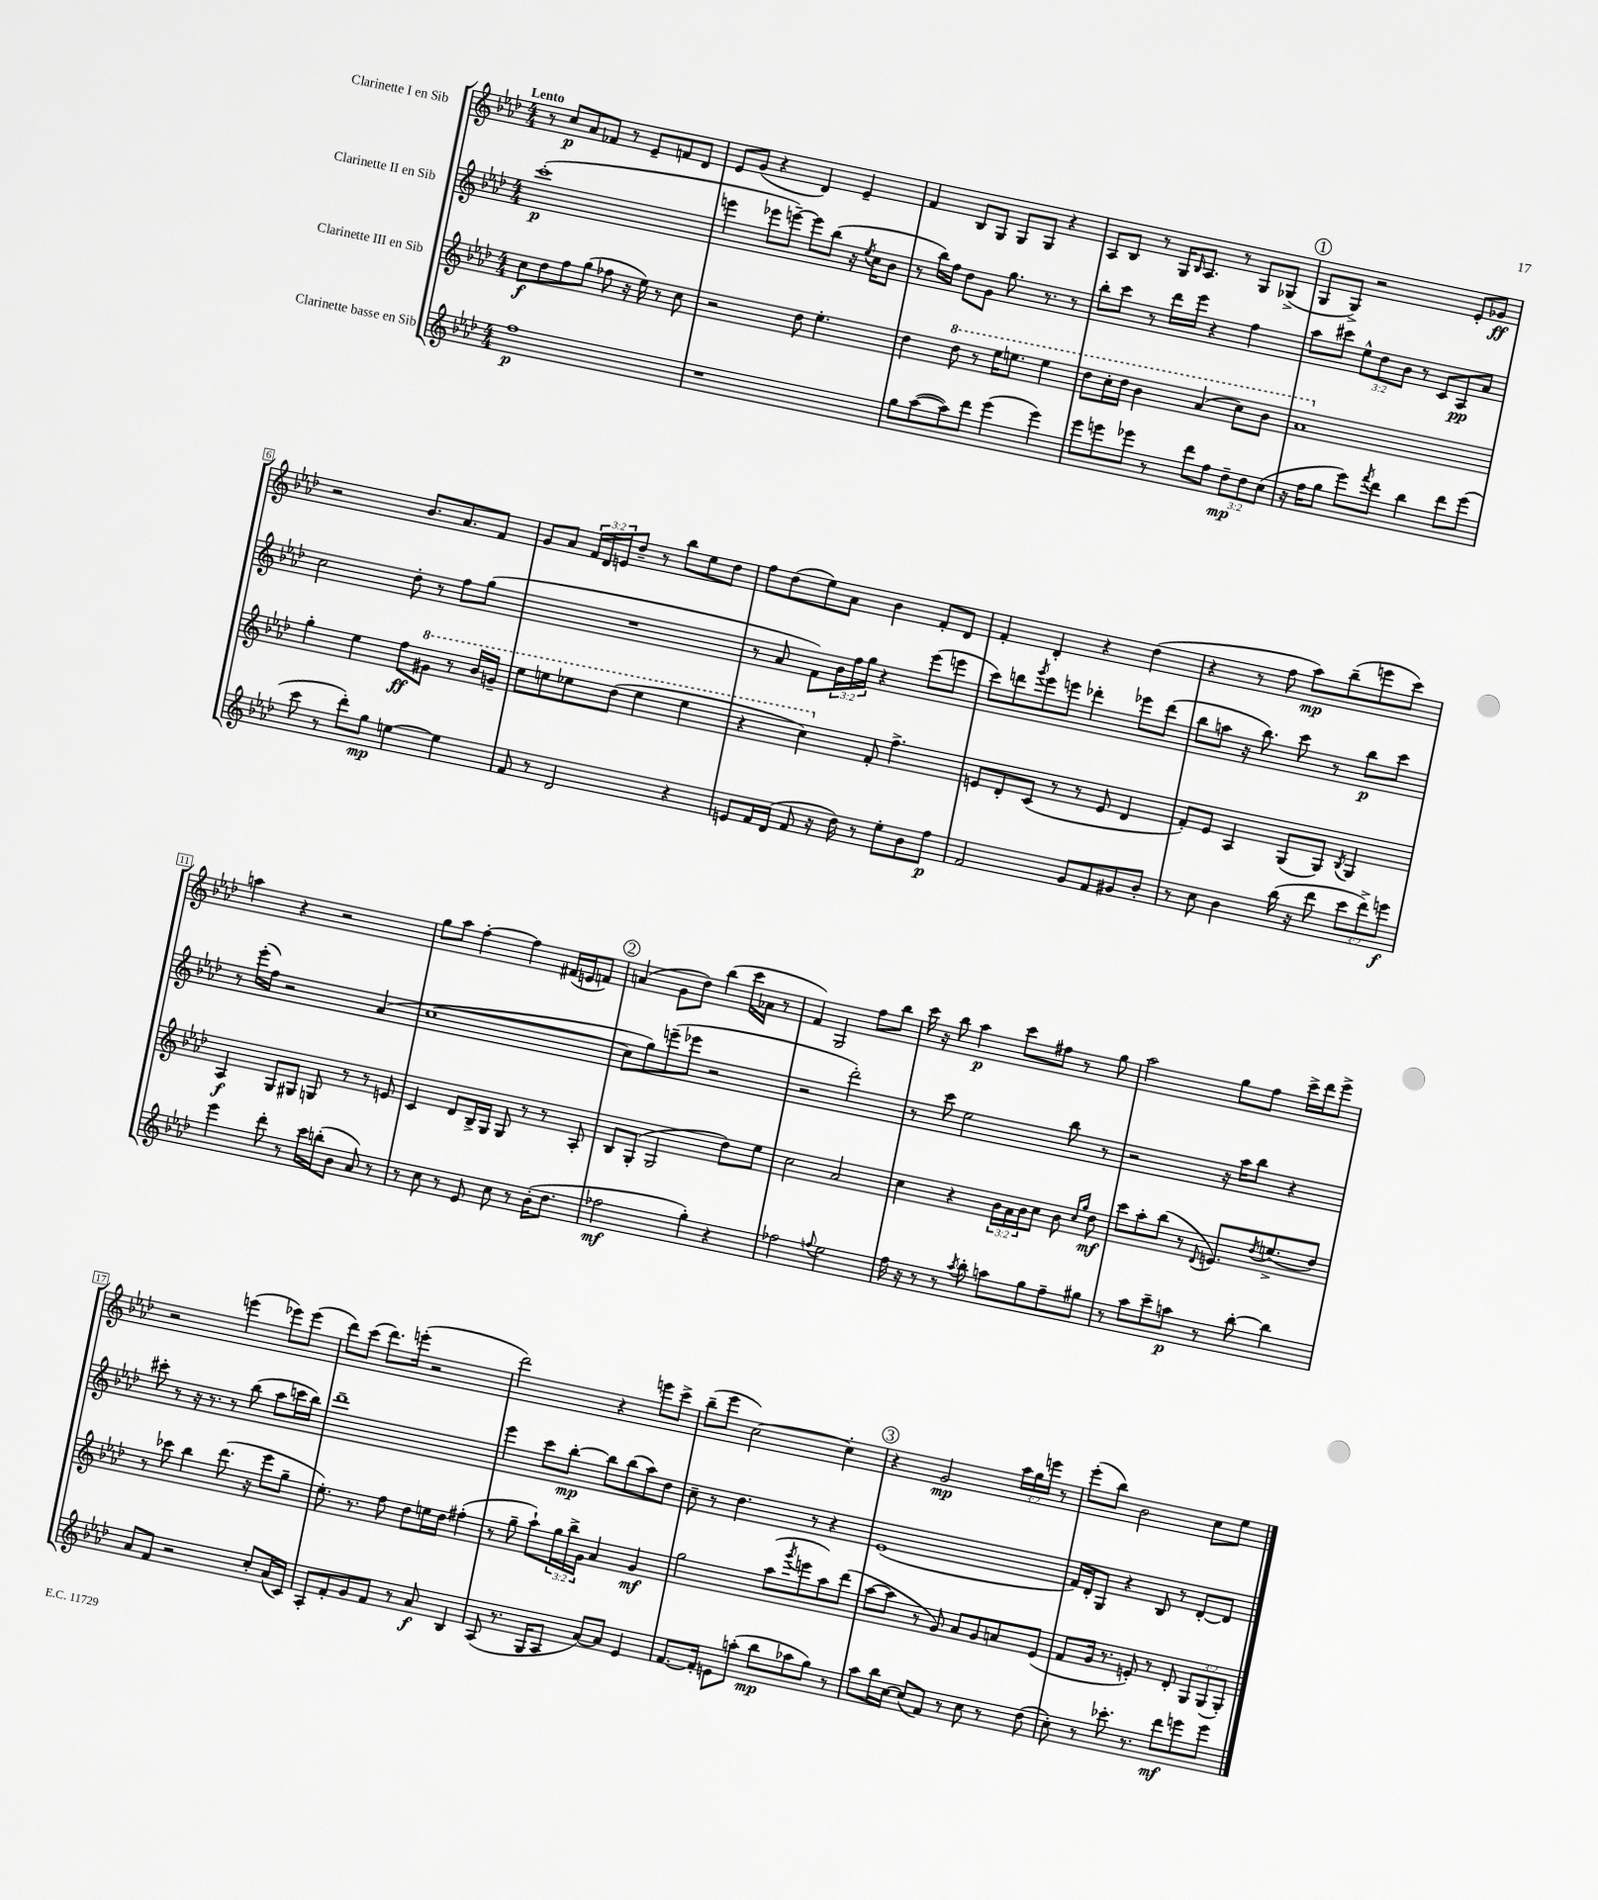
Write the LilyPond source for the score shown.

<<
\new StaffGroup <<
\new Staff = "s0" \with { instrumentName = "Clarinette I en Sib" } {
    \clef treble \key aes \major \numericTimeSignature \time 4/4 \override Staff.TupletNumber.text = #tuplet-number::calc-fraction-text \tempo "Lento"
    r8 c''8\p aes'8 fes'8 r8 ees'8-- f'8 des'8 |
    ees'8 g'8( r4 des'4) ees'4-- |
    f'4 bes8 g8 g8 g8 r4 |
    aes8 bes8 r8 g16 \grace { bes16 } aes8. r8 g8 ges8->( |
    \mark \markup { \circle "1" } g8 g8->) r2 ees'8-. ges'8\ff |
    r2 bes'8. aes'8. f'8 |
    g'8 aes'8 \tuplet 3/2 { f'16 des'16 e'16 } des''8-- r8 bes''8 ees''8 des''8 |
    f''8 des''8( ees''8) aes'8 bes'4 f'8-. des'8 |
    f'4-. des'4-. r4 des''4( |
    r4 r8 f''8 aes''8\mp) bes''8--( e'''8 c'''8) |
    a''4 r4 r2 |
    g''8 aes''8 f''4~-. f''4 fis'16( e'16 f'8) |
    \mark \markup { \circle "2" } a'4( g'8 des''8) bes''4( c'''16 aes'16 r8 |
    f'4) g2 f''8 bes''8 |
    c'''16 r16 bes''8 aes''4\p c'''8 fis''8 r8 g''8 |
    aes''2 g''8 f''8 c'''16-> des'''16 ees'''8-> |
    r2 e'''4( ees'''8) ees'''8( |
    des'''8) c'''8( des'''8.) e'''16-.( r2 |
    des'''2) r4 e'''8 c'''8-> |
    bes''8--( ees'''8 c''2~) c''4-. |
    \mark \markup { \circle "3" } r4 g'2\mp \tuplet 3/2 { aes''16 g''16 e'''16 } r8 |
    ees'''8-.( bes''8) bes'2 c''8 ees''8 \bar "|." |
}
\new Staff = "s1" \with { instrumentName = "Clarinette II en Sib" } {
    \clef treble \key aes \major \numericTimeSignature \time 4/4 \override Staff.TupletNumber.text = #tuplet-number::calc-fraction-text
    c'''1-.\p( |
    e'''4 ees'''8 e'''8~--) e'''8 bes''8( r16 \acciaccatura { ees''8 } c''16 bes'8 |
    r8 bes''16) f''16 des''8 g'8 g''8. r8. r8 |
    bes''8-. c'''8 r8 des'''16 ees'''16 r4 f''4 |
    \mark \markup { \circle "1" } aes''8 cis'''8 \tuplet 3/2 { ees''8-^ des''8 bes'8 } r8 c'8 aes8\pp aes'8 |
    c''2 des''8-. r8 f''8 g''8( |
    R1 |
    r8 aes'8 f'8) \tuplet 3/2 { bes'16 f''16 g''16 } r4 ees'''8( e'''8 |
    c'''8) d'''8 \acciaccatura { g'''8 } ees'''8 e'''8 des'''4-. ees'''8 des'''8( |
    bes''8 a''8 r16 bes''8.) c'''8 r8 bes''8\p c'''8 |
    r8 ees'''16-.( f''16) r2 aes'4( |
    c''1~ |
    \mark \markup { \circle "2" } c''8 g''8) e'''8--( ees'''8 r2 |
    r2 des'''2-.) |
    r8 c'''8 ees''2 bes''8 r8 |
    r2 r16 aes''16 bes''8 r4 |
    cis'''8-. r8 r16 r8. r8 bes''8( aes''8 c'''16 bes''16) |
    des'''1-- |
    ees'''4 c'''8 bes''8~-.\mp bes''8 bes''8( aes''8) des''8 |
    c''8-- r8 des''4. r8 r4 |
    \mark \markup { \circle "3" } ees'1( |
    f'16) des'16-. g8 r4 bes8 r8 des'8~-. des'8 \bar "|." |
}
\new Staff = "s2" \with { instrumentName = "Clarinette III en Sib" } {
    \clef treble \key aes \major \numericTimeSignature \time 4/4 \override Staff.TupletNumber.text = #tuplet-number::calc-fraction-text
    c''8\f des''8 f''8 g''8( fes''8 r16 ees''16) r8 c''8 |
    r2 des''8 ees''4.-. |
    des''4 \ottava #1 des'''8 r8 ees'''16 e'''8. e'''4 |
    des'''8 c'''16-. des'''16 bes''4 aes''4( c'''8) bes''8 |
    \mark \markup { \circle "1" } aes''1 \ottava #0 |
    g''4-. ees''4 f''8\ff \ottava #1 gis''8 r8 bes''16 g''16-- |
    ees'''8 e'''8 ees'''8 des'''8( ees'''4 ees'''4 |
    r4 c'''4) \ottava #0 f'8-. f''4.-> |
    e'8 des'8-. c'8( r8 r8 e'8 des'4 |
    f'8-.) ees'8 aes4 g8( g8) \acciaccatura { bes8 } g4 |
    aes4\f g8 gis8 g8 r8 r8 e'8 |
    c'4 des'8 bes16-> g16 g8 r8 r8 aes8-. |
    \mark \markup { \circle "2" } bes8 g8-.( g2 des''8) ees''8 |
    c''2 aes'2 |
    c''4 r4 \tuplet 3/2 { bes'16 aes'16 bes'16 } c''8 bes'8 \grace { c''16 g''16 } des''8\mf |
    c'''8 aes''8-. bes''8( r8 \appoggiatura { des'8 } e'8.) \acciaccatura { des''8 } e''8.->( des''8) |
    r8 ces'''8 bes''4 des'''8.( r16 ees'''8 g''8-- |
    ees''8.-.) r8. f''8 des''8 e''16 des''16 fis''4-.( |
    r8 g''8-- aes''8-!) \tuplet 3/2 { g''16 bes''16-> g'16 } aes'4 g'4\mf |
    g''2 aes''8( \acciaccatura { g'''8 } e'''8 aes''8) des'''8( |
    \mark \markup { \circle "3" } aes''8~ aes''8 r8 g'8) aes'8 g'8 a'8 ees'8( |
    f'8 g'16 r8. e'8-.) r8 des'8-. \tuplet 3/2 { g8 g8( g8-.) } \bar "|." |
}
\new Staff = "s3" \with { instrumentName = "Clarinette basse en Sib" } {
    \clef treble \key aes \major \numericTimeSignature \time 4/4 \override Staff.TupletNumber.text = #tuplet-number::calc-fraction-text
    f''1\p |
    r1 |
    g''8 aes''8~( aes''8) des'''8 ees'''4( ees'''4) |
    ees'''8 e'''8 ees'''8 r8 des'''8 f''8 \tuplet 3/2 { des''8--\mp des''8 c''8( } |
    \mark \markup { \circle "1" } r16 f''16 g''8 ees'''8) \acciaccatura { f'''8 } des'''8 bes''4 des'''8 ees'''8( |
    c'''8 r8 des'''8-.) g''8\mp e''4~ e''4 |
    f'8 r8 des'2 r4 |
    e'8 f'16 des'16( f'8 r16 des''16) r8 ees''8-. bes'8 f''8\p |
    f'2 g'8 f'8 gis'8 bes'8-. |
    r8 c''8 bes'4 bes''16( r16 des'''8 \tuplet 3/2 { c'''8 des'''8->) e'''8\f } |
    ees'''4 des'''8-. r8 c'''16 b''16-.( bes'8 aes'8) r8 |
    r8 c''8 r8 ees'8 c''8 r8 bes'16-.( des''8. |
    \mark \markup { \circle "2" } fes''2\mf g''4-.) r4 |
    fes''2 \appoggiatura { f''8 } ees''2 |
    f''16 r16 r8 r8 \acciaccatura { aes''8 } bes''8-. a''8 g''8 f''8-- gis''8 |
    r8 aes''8 c'''8-- a''8\p r8 bes''8~-. bes''4 |
    aes'8 f'8 r2 c''8-. aes'16( c'16) |
    aes8-. f'8-. g'8 f'8 r8 aes'8\f bes4 |
    aes8( r8. g16 aes8 aes'8~) aes'8 ees'4 |
    f'8.~ f'16-. e'8 a''8-.( bes''8\mp aes''8 g''8) r8 |
    \mark \markup { \circle "3" } aes''8 bes''16 c''16~ c''8( f'8) r8 c''8 r8 des''8( |
    c''8-.) r8 ces'''8.-. r8. des'''8\mf e'''8 e'''8 \bar "|." |
}
>>
>>
\layout { \context { \Score \override BarNumber.stencil = #(make-stencil-boxer 0.1 0.3 ly:text-interface::print) } }
